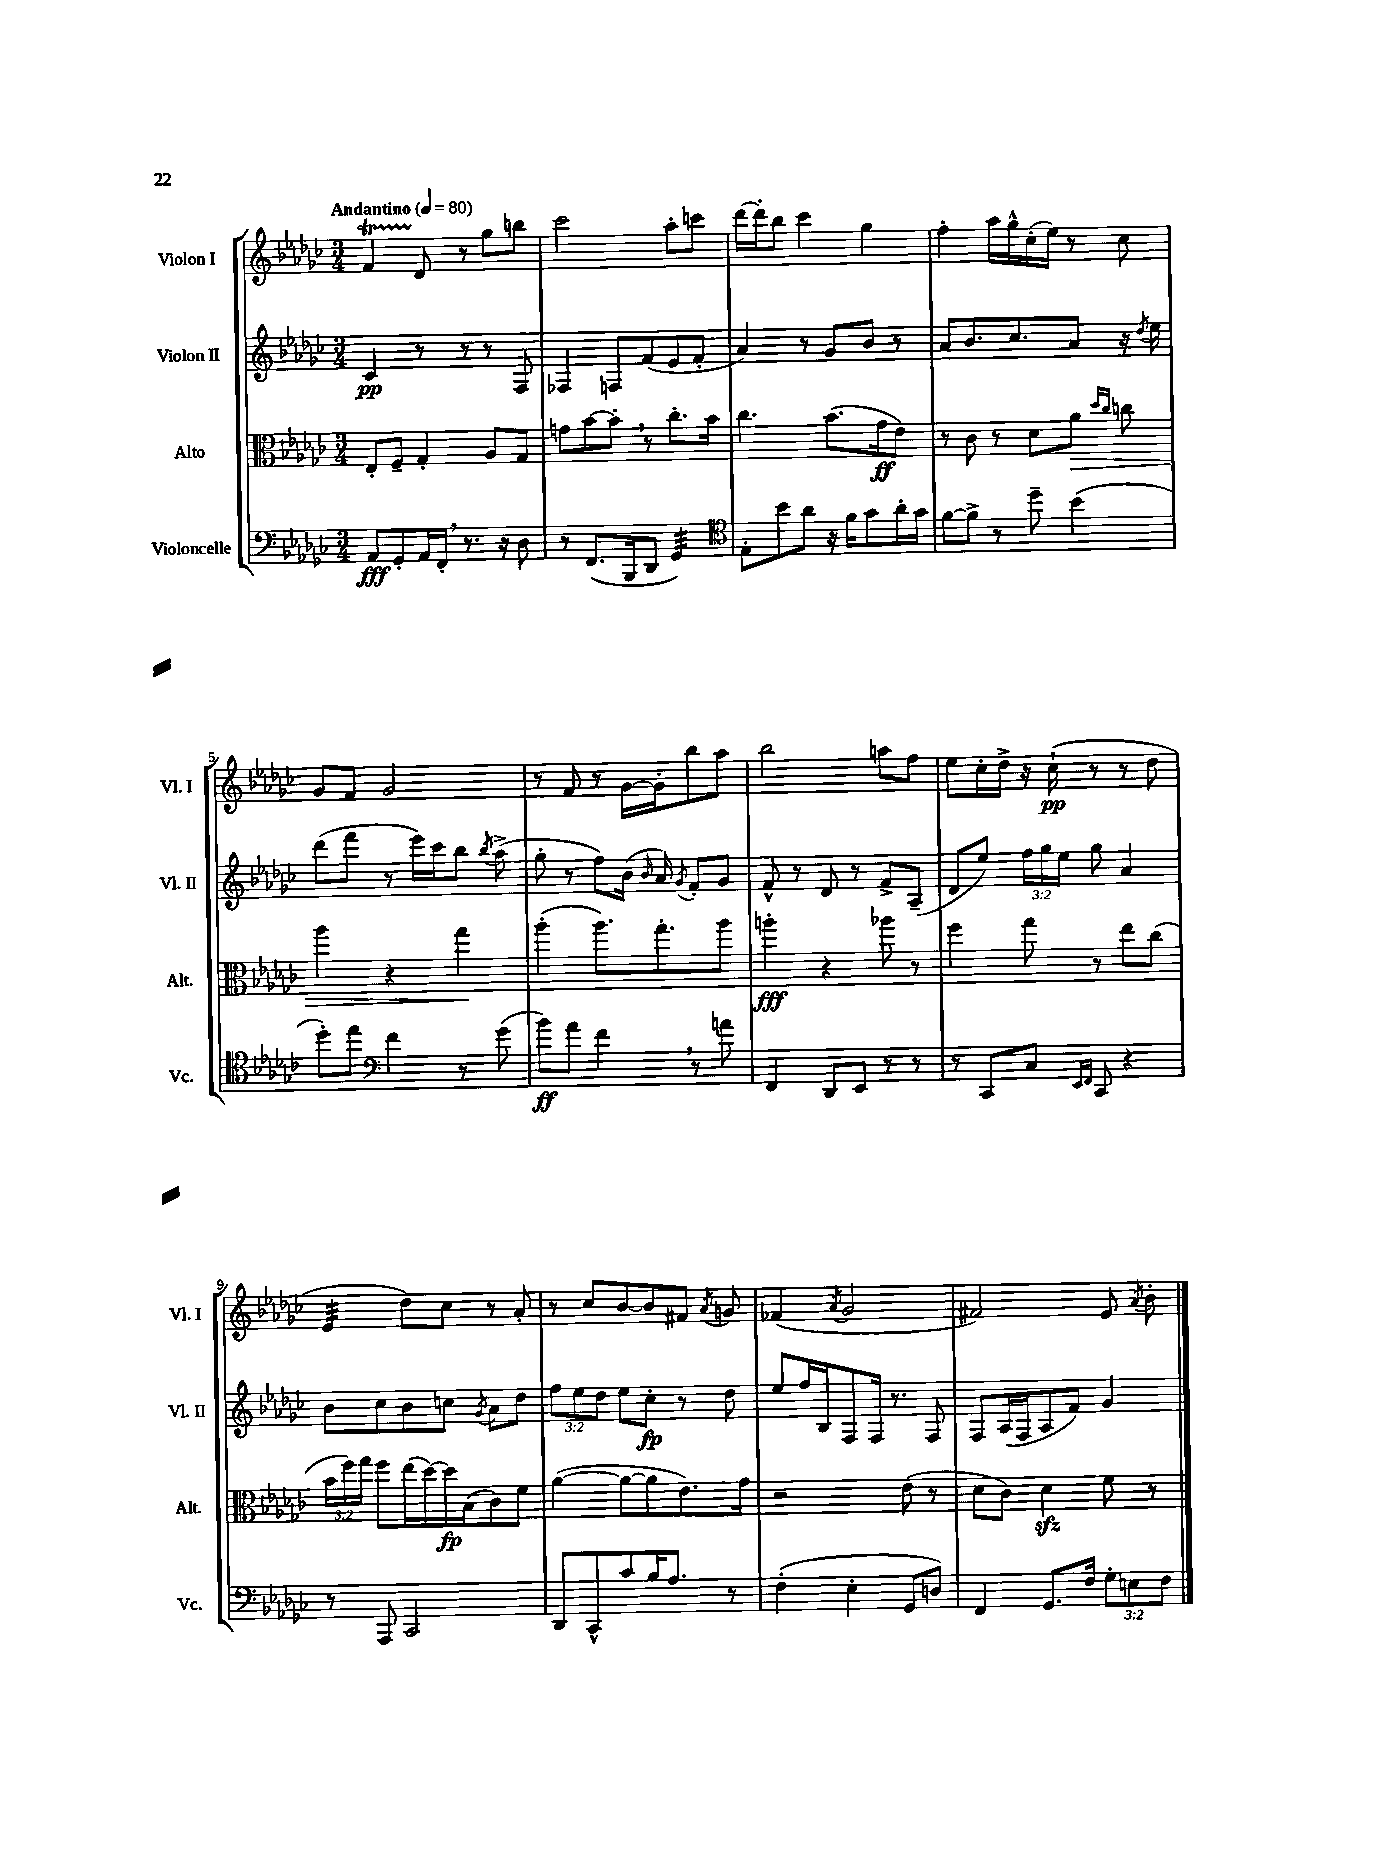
<<
\new StaffGroup <<
\new Staff = "s0" \with { instrumentName = "Violon I" shortInstrumentName = "Vl. I" } {
    \clef treble \key ges \major \numericTimeSignature \time 3/4 \tempo "Andantino" 4 = 80
    \autoBeamOff f'4\startTrillSpan des'8\stopTrillSpan r8 ges''8[ b''8] |
    ces'''2 aes''8[-. c'''8] |
    des'''16[~ des'''16-. bes''8] ces'''4 ges''4 |
    f''4-. aes''16[ ges''16-^ ces''16-.( ees''16]) r8 ces''8 |
    ges'8[ f'8] ges'2 |
    r8 f'8 r8 ges'16[~ ges'16-. bes''8 aes''8] |
    bes''2 a''8[ f''8] |
    ees''8[ ces''16-. des''16]-> r16 ces''16-!\pp( r8 r8 des''8 |
    ees'4:32 des''8[) ces''8] r8 aes'8-. |
    r8 ces''8[ bes'8~ bes'8 fis'8] \acciaccatura { aes'8 } g'8 |
    fes'4( \acciaccatura { aes'8 } ges'2 |
    fis'2) ees'8 \acciaccatura { aes'8 } bes'8-. \bar "|." |
}
\new Staff = "s1" \with { instrumentName = "Violon II" shortInstrumentName = "Vl. II" } {
    \clef treble \key ges \major \numericTimeSignature \time 3/4 \override Staff.TupletNumber.text = #tuplet-number::calc-fraction-text
    \autoBeamOff ces'4\pp r8 r8 r8 f8 |
    fes4 f8[ f'8( ees'8 f'8]-. |
    aes'4) r8 ges'8[ bes'8] r8 |
    aes'8[ bes'8. ces''8. aes'8] r16 \acciaccatura { des''8 } ees''16 |
    des'''8[( f'''8] r8 ees'''16[) ces'''16 bes''8] \acciaccatura { bes''8 } aes''8->( |
    ges''8-. r8 f''8[) bes'16]( \grace { bes'16 } aes'16) \acciaccatura { ges'8 } f'8[-. ges'8] |
    f'8-^ r8 des'8 r8 f'8[-> aes8]--( |
    des'8[ ees''8]) \tuplet 3/2 { f''16[ ges''16 ees''16] } ges''8 aes'4 |
    bes'8[ ces''8 bes'8 c''8] \acciaccatura { ges'8 } aes'8[ des''8] |
    \tuplet 3/2 { f''8[ ees''8 des''8] } ees''8[ ces''8]-.\fp r8 des''8 |
    ees''8[ f''16 bes16 f8 f16] r8. f8 |
    f8[ aes16( f16 aes8 f'8]) ges'4 \bar "|." |
}
\new Staff = "s2" \with { instrumentName = "Alto" shortInstrumentName = "Alt." } {
    \clef alto \key ges \major \numericTimeSignature \time 3/4 \override Staff.TupletNumber.text = #tuplet-number::calc-fraction-text
    \autoBeamOff ees8[-. f8]-- ges4-. aes8[ ges8] |
    g'8[ bes'8~ bes'8]-. \breathe r8 ces''8.[-. bes'16] |
    ces''4. bes'8.[( ges'16\ff ees'8]) |
    r8 ces'8 r8 des'8[ aes'8]\> \grace { des''16[ ces''16] } c''8 |
    aes''4 r4 ges''4\! |
    aes''4-.( aes''8.[) ges''8.-. aes''8] |
    a''4-.\fff r4 aes''8 r8 |
    f''4 ges''8 r8 ees''8[ ces''8]( |
    \tuplet 3/2 { bes'16[ f''16) ges''16] } f''8[ ees''16( des''16~) des''16\fp bes16( ces'8) f'8] |
    aes'4~( aes'8[~ aes'8 ees'8.) ges'16] |
    r2 ees'8( r8 |
    des'8[ ces'8]) des'4\sfz f'8 r8 \bar "|." |
}
\new Staff = "s3" \with { instrumentName = "Violoncelle" shortInstrumentName = "Vc." } {
    \clef bass \key ges \major \numericTimeSignature \time 3/4 \override Staff.TupletNumber.text = #tuplet-number::calc-fraction-text
    \autoBeamOff aes,8[\fff ges,8-. aes,16 f,16]-. \breathe r8. r16 des8 |
    r8 f,8.[( bes,,16 des,8] ges,4:32) |
    \clef tenor ees8[-. bes'8 aes'8] r16 f'16[ ges'8 aes'16-. ges'16] |
    f'8[~ f'8]-> r8 des''8-- bes'4( |
    des''8[-.) ees''8] \clef bass f'4 r8 ges'8( |
    bes'8[\ff) aes'8] f'4 \breathe r8 a'8 |
    f,4 des,8[ ees,8] r8 r8 |
    r8 ces,8[ ces8] \grace { ees,16[ f,16] } ces,8 r4 |
    r8 aes,,8 ces,2 |
    des,8[ ces,8-^ ces'8 bes16 aes8.] r8 |
    f4-.( ees4-. ges,8[ d8]) |
    f,4 ges,8.[ f16] \tuplet 3/2 { ges8[-. e8 f8] } \bar "|." |
}
>>
>>
